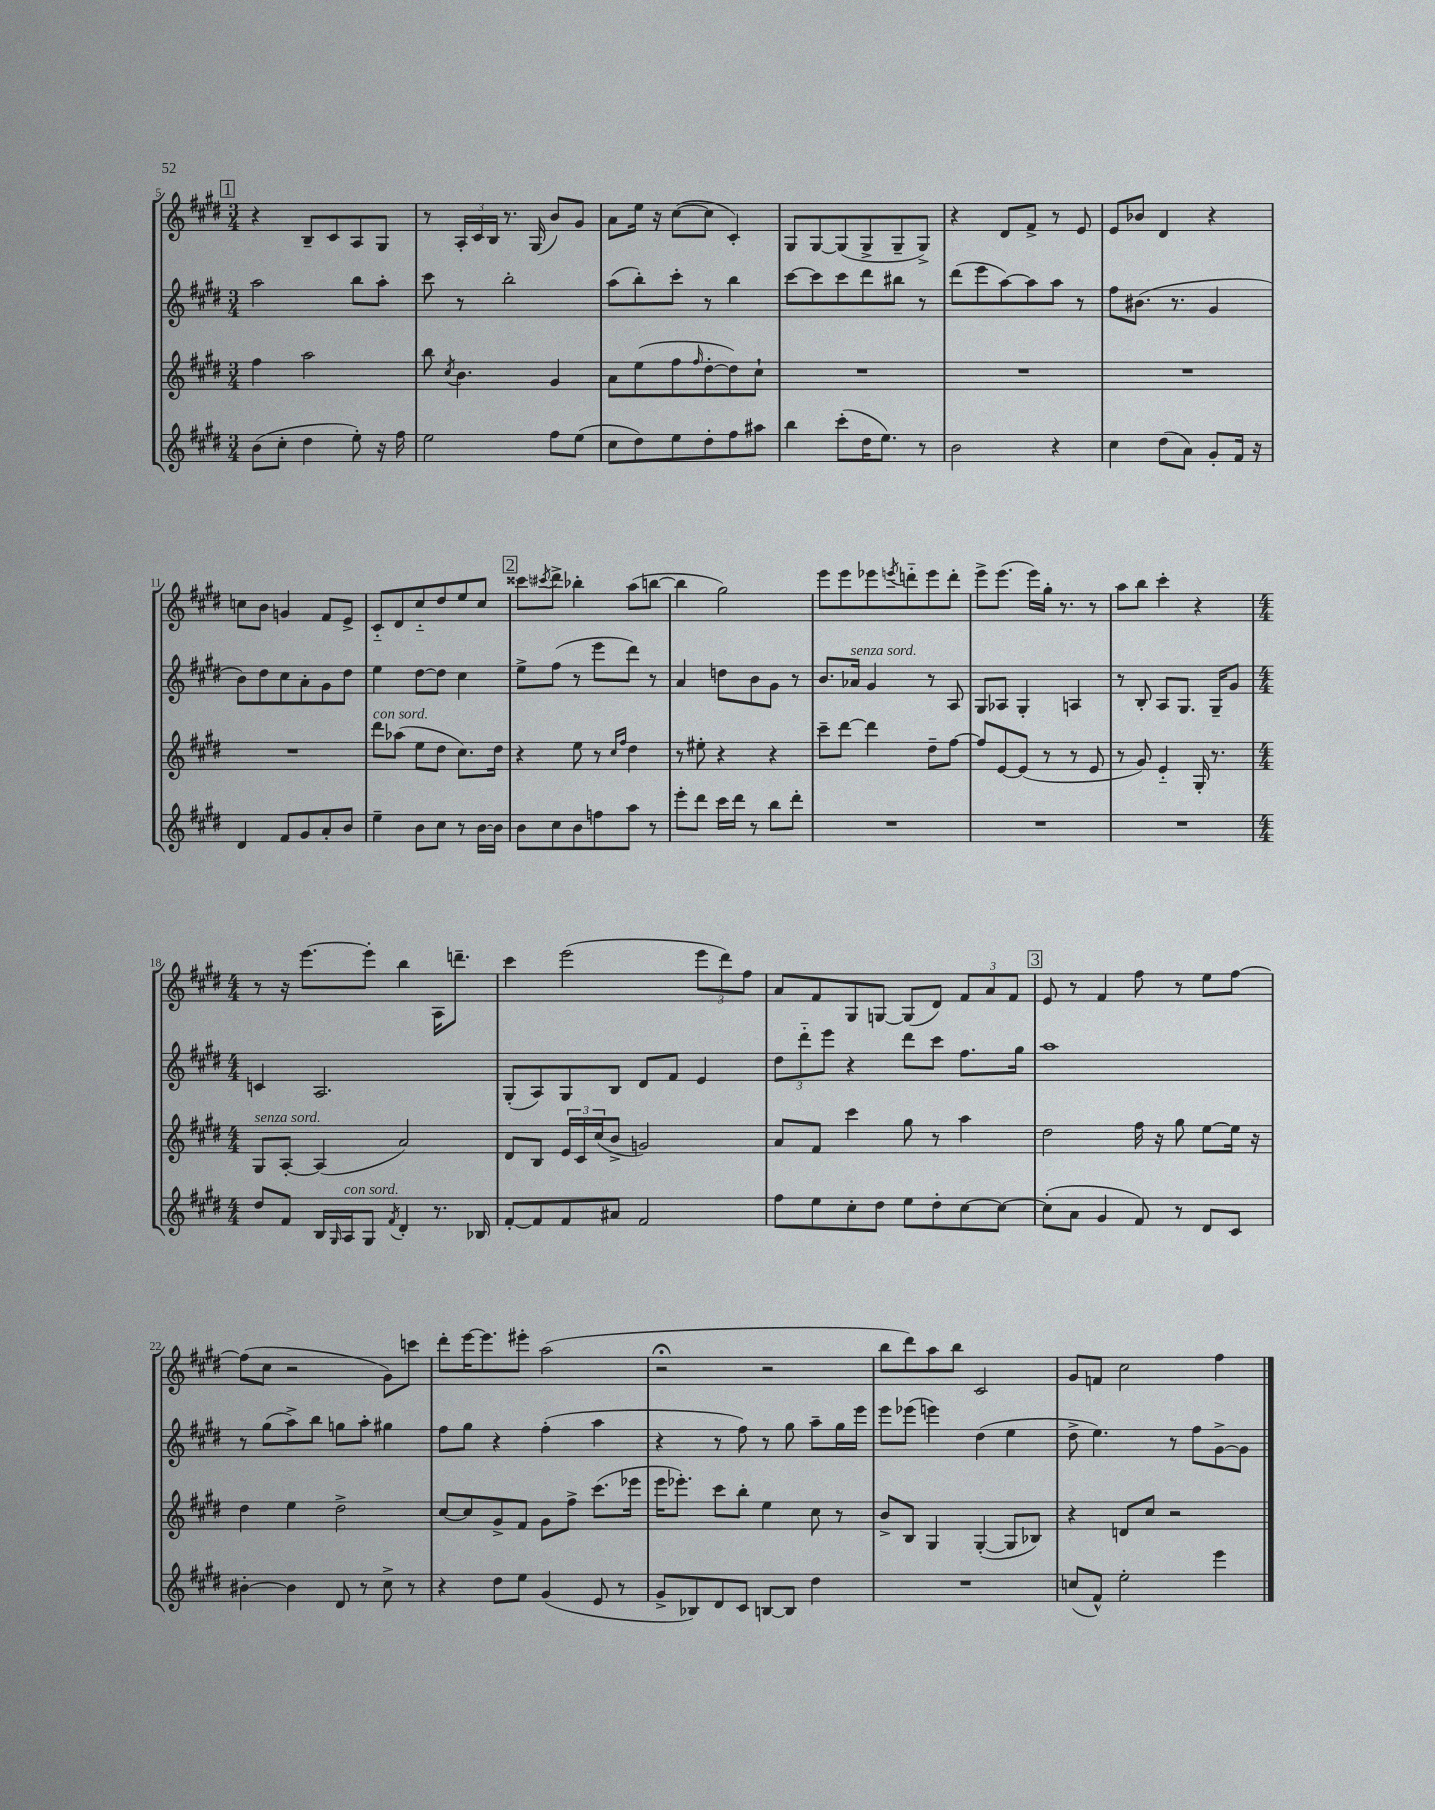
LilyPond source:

<<
\new StaffGroup <<
\new Staff = "s0" {
    \clef treble \key e \major \numericTimeSignature \time 3/4
    \mark \markup { \box "1" } r4 b8-- cis'8 a8 gis8 |
    r8 \tuplet 3/2 { a16-. cis'16 b16 } r8. gis16( b'8) gis'8 |
    a'8 e''16 r16 cis''8~( cis''8 cis'4-.) |
    gis8 gis8~ gis8( gis8-> gis8-- gis8->) |
    r4 dis'8 fis'8-> r8 e'8 |
    e'8 bes'8 dis'4 r4 |
    c''8 b'8 g'4 fis'8 e'8-> |
    cis'8-_ dis'8 cis''8-_ dis''8 e''8 cis''8 |
    \mark \markup { \box "2" } cisis'''8 \acciaccatura { cis'''8 } dis'''8-> bes''4-. a''8( b''8~ |
    b''4 gis''2) |
    e'''8 e'''8 ees'''8 \acciaccatura { e'''8 } d'''8-_ e'''8 d'''8-. |
    e'''8-> e'''8.( e'''16) gis''16-. r8. r8 |
    a''8 b''8 cis'''4-. r4 |
    \numericTimeSignature \time 4/4 r8 r16 e'''8.~ e'''8-. b''4 a16 d'''8.-- |
    cis'''4 e'''2( \tuplet 3/2 { e'''8 dis'''8) fis''8 } |
    a'8 fis'8 gis8 g8~ g8( dis'8) \tuplet 3/2 { fis'8 a'8 fis'8 } |
    \mark \markup { \box "3" } e'8 r8 fis'4 fis''8 r8 e''8 fis''8~ |
    fis''8( cis''8 r2 gis'8) c'''8 |
    dis'''8-. e'''16~ e'''8. eis'''8-. a''2( |
    r2\fermata r2 |
    b''8 dis'''8) a''8 b''8 cis'2 |
    gis'8 f'8 cis''2 fis''4 \bar "|." |
}
\new Staff = "s1" {
    \clef treble \key e \major \numericTimeSignature \time 3/4
    \mark \markup { \box "1" } a''2 b''8 a''8-. |
    cis'''8 r8 b''2-. |
    a''8( b''8-.) cis'''8-. r8 b''4 |
    cis'''8~ cis'''8 cis'''8 dis'''8 bis''8 r8 |
    dis'''8( e'''8 a''8~) a''8 a''8 r8 |
    fis''8 bis'8.( r8. gis'4 |
    b'8) dis''8 cis''8 a'8-. gis'8 dis''8 |
    e''4 dis''8~ dis''8 cis''4 |
    \mark \markup { \box "2" } e''8-> fis''8( r8 e'''8 dis'''8) r8 |
    a'4 d''8 b'8 gis'8 r8 |
    b'8. aes'16^\markup { \italic "senza sord." } gis'4 r8 a8 |
    gis8 aes8 gis4-. a4 |
    r8 b8-. a8 gis8. gis16-- gis'8 |
    \numericTimeSignature \time 4/4 c'4 a2. |
    gis8-.( a8) gis8 b8 dis'8 fis'8 e'4 |
    \tuplet 3/2 { dis''8 dis'''8-_ e'''8 } r4 dis'''8 cis'''8 fis''8. gis''16 |
    \mark \markup { \box "3" } a''1 |
    r8 gis''8( a''8->) b''8 g''8 a''8-. gis''4 |
    fis''8 gis''8 r4 fis''4-.( a''4 |
    r4 r8 fis''8) r8 gis''8 a''8-- gis''16 e'''16 |
    e'''8 ees'''8( e'''4) dis''4( e''4 |
    dis''8-> e''4.) r8 fis''8 gis'8~-> gis'8 \bar "|." |
}
\new Staff = "s2" {
    \clef treble \key e \major \numericTimeSignature \time 3/4
    \mark \markup { \box "1" } fis''4 a''2 |
    b''8 \acciaccatura { cis''8 } b'4. gis'4 |
    a'8 e''8( fis''8 \grace { fis''16 } dis''8~-. dis''8) cis''8-! |
    R2. |
    R2. |
    R2. |
    R2. |
    dis'''8^\markup { \italic "con sord." } aes''8( e''8 dis''8 cis''8.) dis''16 |
    \mark \markup { \box "2" } r4 e''8 r8 \grace { cis''16 fis''16 } dis''4 |
    r8 eis''8-. r4 r4 |
    cis'''8-- dis'''8~ dis'''4 dis''8-- fis''8~ |
    fis''8 e'8~ e'8( r8 r8 e'8 |
    r8 gis'8) e'4-_ gis16-. r8. |
    \numericTimeSignature \time 4/4 gis8^\markup { \italic "senza sord." } a8~-. a4( a'2) |
    dis'8 b8 \tuplet 3/2 { e'16 cis'16 cis''16( } b'8-> g'2) |
    a'8 fis'8 cis'''4 gis''8 r8 a''4 |
    \mark \markup { \box "3" } dis''2 fis''16 r16 gis''8 e''8~ e''16 r16 |
    dis''4 e''4 dis''2-> |
    cis''8~ cis''8 gis'8-> fis'8 gis'8 fis''8-> cis'''8.( ees'''16 |
    e'''16 ees'''8.-.) cis'''8 b''8-. e''4 cis''8 r8 |
    b'8-> b8 gis4 gis4~-.( gis8 bes8) |
    r4 d'8 cis''8 r2 \bar "|." |
}
\new Staff = "s3" {
    \clef treble \key e \major \numericTimeSignature \time 3/4
    \mark \markup { \box "1" } b'8( cis''8-. dis''4 e''8-.) r16 fis''16 |
    e''2 fis''8 e''8( |
    cis''8 dis''8) e''8 dis''8-. fis''8 ais''8 |
    b''4 cis'''8-.( dis''16 e''8.) r8 |
    b'2 r4 |
    cis''4 dis''8( a'8) gis'8-. fis'16 r16 |
    dis'4 fis'8 gis'8 a'8-. b'8 |
    e''4-- b'8 cis''8 r8 b'16~ b'16 |
    \mark \markup { \box "2" } b'8 cis''8 b'8 f''8 a''8 r8 |
    e'''8-. dis'''8 cis'''16 dis'''16 r8 b''8 dis'''8-. |
    R2. |
    R2. |
    R2. |
    \numericTimeSignature \time 4/4 dis''8 fis'8 b16 \grace { gis16 } a16^\markup { \italic "con sord." } gis8 \acciaccatura { fis'8 } dis'4-. r8. bes16 |
    fis'8~-. fis'8 fis'8 ais'8 fis'2 |
    fis''8 e''8 cis''8-. dis''8 e''8 dis''8-. cis''8~ cis''8~ |
    \mark \markup { \box "3" } cis''8-.( a'8 gis'4 fis'8) r8 dis'8 cis'8 |
    bis'4~-. bis'4 dis'8 r8 cis''8-> r8 |
    r4 dis''8 e''8 gis'4( e'8 r8 |
    gis'8-> bes8) dis'8 cis'8 b8~ b8 dis''4 |
    R1 |
    c''8( fis'8-^) e''2-. e'''4 \bar "|." |
}
>>
>>
\layout { \context { \Score currentBarNumber = #5 } }
